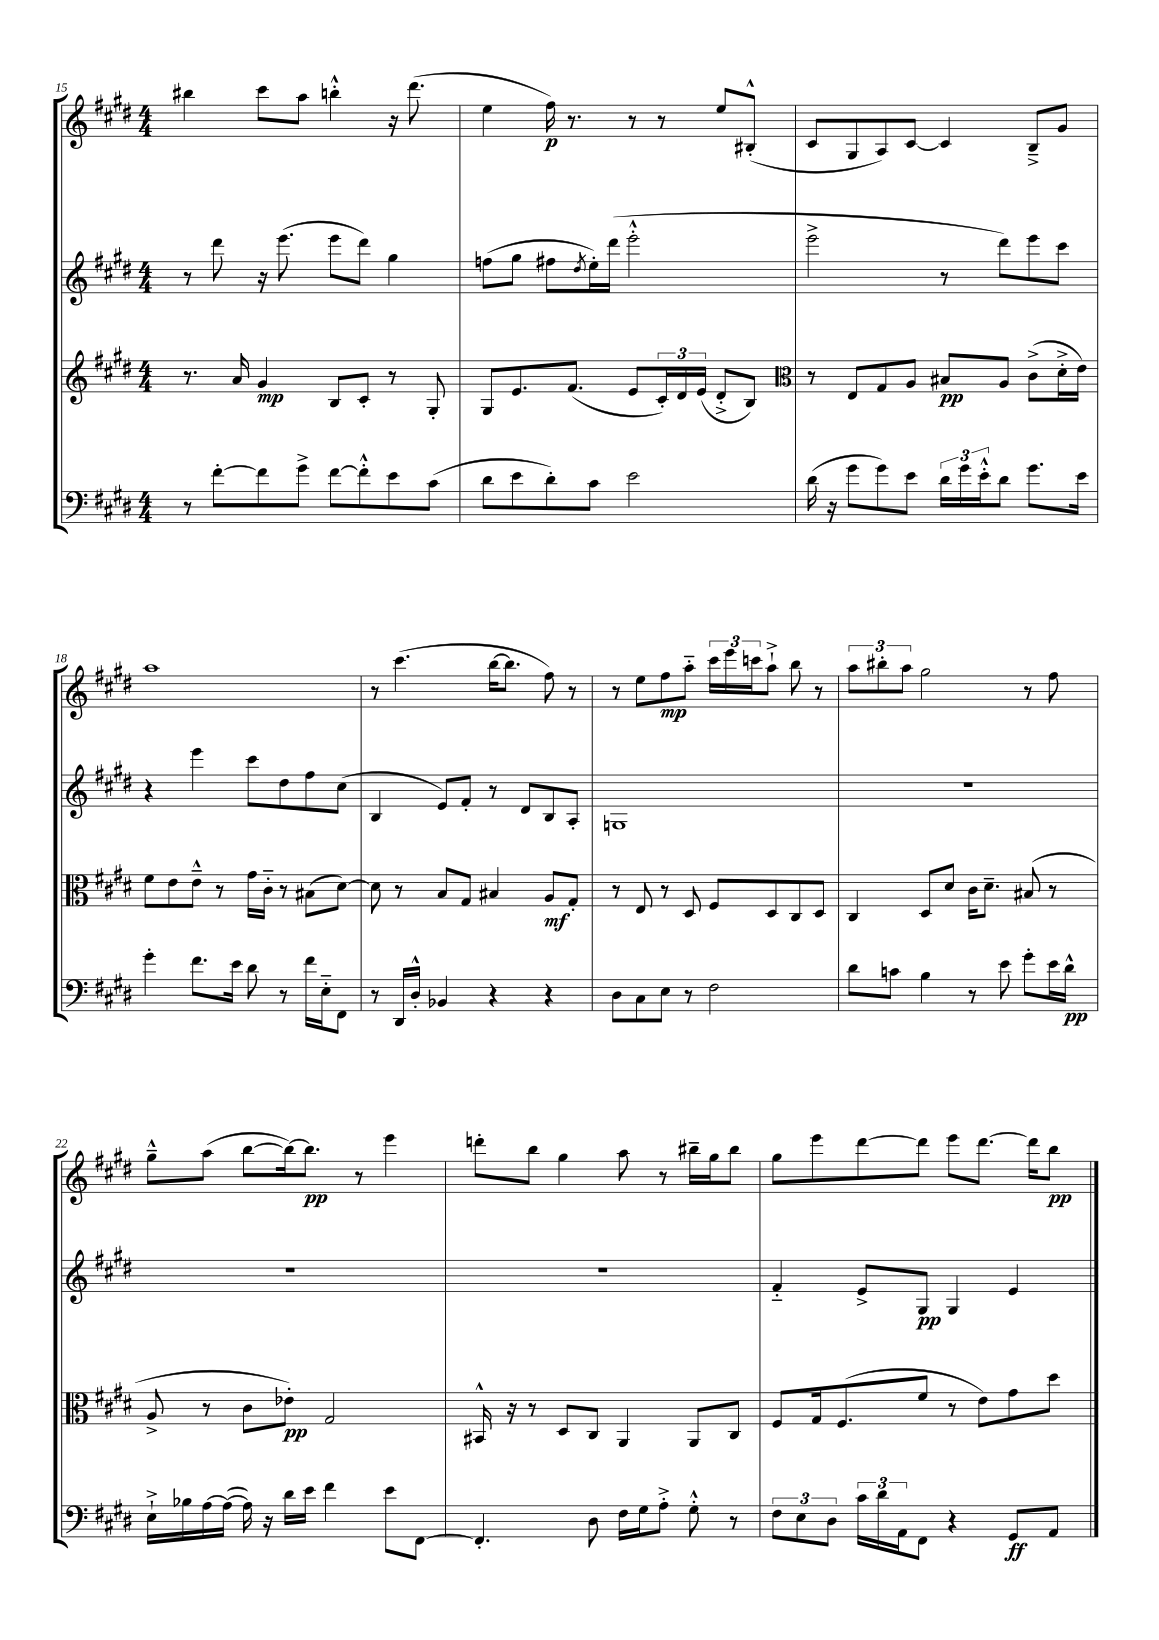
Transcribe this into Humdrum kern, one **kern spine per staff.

**kern	**dynam	**kern	**dynam	**kern	**dynam	**kern	**dynam
*part4	*part4	*part3	*part3	*part2	*part2	*part1	*part1
*staff4	*staff4	*staff3	*staff3	*staff2	*staff2	*staff1	*staff1
*clefF4	*	*clefG2	*	*clefG2	*	*clefG2	*
*k[f#c#g#d#]	*	*k[f#c#g#d#]	*	*k[f#c#g#d#]	*	*k[f#c#g#d#]	*
*M4/4	*	*M4/4	*	*M4/4	*	*M4/4	*
=15	=15	=15	=15	=15	=15	=15	=15
8r	.	8.r	.	8r	.	4bb#X\	.
[8f#'\L	.	.	.	8ddd#\	.	.	.
.	.	16a/	.	.	.	.	.
8f#\]	.	4g#/	mp	16r	.	8ccc#\L	.
.	.	.	.	(8.eee\	.	.	.
8g#^\J	.	.	.	.	.	8aa\J	.
[8f#\L	.	8B/L	.	8eee\L	.	4bbn'^^\	.
8f#'^^\]	.	8c#'/J	.	8ddd#\J)	.	.	.
8e\	.	8r	.	4gg#\	.	16r	.
.	.	.	.	.	.	(8.ddd#\	.
(8c#\J	.	8G#'/	.	.	.	.	.
=16	=16	=16	=16	=16	=16	=16	=16
8d#\L	.	8G#/L	.	(8ffn\L	.	4ee\	.
8e\	.	8.e/	.	8gg#\J	.	.	.
8d#'\)	.	.	.	8ff#X\L	.	16ff#\)	p
.	.	(8.f#/J	.	.	.	8.r	.
.	.	.	.	8qdd#/	.	.	.
8c#\J	.	.	.	16ee'\L)	.	.	.
.	.	.	.	(16ddd#\JJ	.	.	.
2e\	.	8e/L	.	2eee'^^\	.	8r	.
.	.	24c#'/L)	.	.	.	8r	.
.	.	24d#/	.	.	.	.	.
.	.	(24e/JJ	.	.	.	.	.
.	.	8d#'^/L	.	.	.	8ee/L	.
.	.	8B/J)	.	.	.	(8B#X'^^/J	.
=17	=17	=17	=17	=17	=17	=17	=17
*	*	*clefC3	*	*	*	*	*
(16d#\	.	8r	.	2eee^\	.	8c#/L	.
16r	.	.	.	.	.	.	.
8g#\L	.	8E/L	.	.	.	8G#/	.
8g#\)	.	8G#/	.	.	.	8A/)	.
8e\J	.	8A/J	.	.	.	[8c#/J	.
24d#\LL	.	8B#X/L	pp	8r	.	4c#/]	.
24g#\	.	.	.	.	.	.	.
24e'^^\J	.	.	.	.	.	.	.
8d#\J	.	8A/J	.	8ddd#\L)	.	.	.
8.g#\L	.	(8c#^\L	.	8eee\	.	8B~^/L	.
.	.	16d#'^\L	.	8ccc#\J	.	8g#/J	.
16e\Jk	.	16e\JJ)	.	.	.	.	.
!!LO:LB:g=z
=18	=18	=18	=18	=18	=18	=18	=18
4g#'\	.	8f#\L	.	4r	.	1aa	.
.	.	8e\	.	.	.	.	.
8.f#\L	.	8e~^^\J	.	4eee\	.	.	.
.	.	8r	.	.	.	.	.
16e\Jk	.	.	.	.	.	.	.
8d#\	.	16g#\LL	.	8ccc#\L	.	.	.
.	.	16c#\JJ	.	.	.	.	.
8r	.	8r	.	8dd#\	.	.	.
16f#\LL	.	(8B#X\L	.	8ff#\	.	.	.
16E\J	.	.	.	.	.	.	.
8FF#\J	.	[8d#\J)	.	(8cc#\J	.	.	.
=19	=19	=19	=19	=19	=19	=19	=19
8r	.	8d#\]	.	4B/	.	8r	.
16DD#/LL	.	8r	.	.	.	(4.ccc#\	.
16D#'^^/JJ	.	.	.	.	.	.	.
4BB-X/	.	8B/L	.	8e/L)	.	.	.
.	.	8G#/J	.	8f#'/J	.	.	.
4r	.	4B#X/	.	8r	.	[16bb\KL	.
.	.	.	.	.	.	8.bb\J]	.
.	.	.	.	8d#/L	.	.	.
4r	.	8A/L	mf	8B/	.	8ff#\)	.
.	.	8G#'/J	.	8A'/J	.	8r	.
=20	=20	=20	=20	=20	=20	=20	=20
8D#\L	.	8r	.	1Gn	.	8r	.
8C#\	.	8E/	.	.	.	8ee\L	.
8E\J	.	8r	.	.	.	8ff#\	mp
8r	.	8D#/	.	.	.	8aa\J	.
2F#\	.	8F#/L	.	.	.	24ccc#\LL	.
.	.	.	.	.	.	24eee\	.
.	.	.	.	.	.	24cccn\J	.
.	.	8D#/	.	.	.	8aa`^\J	.
.	.	8C#/	.	.	.	8bb\	.
.	.	8D#/J	.	.	.	8r	.
=21	=21	=21	=21	=21	=21	=21	=21
8d#\L	.	4C#/	.	1r	.	12aa\L	.
.	.	.	.	.	.	12bb#X'\	.
8cn\J	.	.	.	.	.	.	.
.	.	.	.	.	.	12aa\J	.
4B\	.	8D#/L	.	.	.	2gg#\	.
.	.	8d#/J	.	.	.	.	.
8r	.	16c#\KL	.	.	.	.	.
.	.	8.d#~\J	.	.	.	.	.
8e\	.	.	.	.	.	.	.
8g#'\L	.	(8B#X/	.	.	.	8r	.
16e\L	.	8r	.	.	.	8ff#\	.
16d#^^\JJ	pp	.	.	.	.	.	.
!!LO:LB:g=z
=22	=22	=22	=22	=22	=22	=22	=22
16E`^\LL	.	8A^/	.	1r	.	8gg#~^^\L	.
16B-X\	.	.	.	.	.	.	.
[16A\	.	8r	.	.	.	(8aa\J	.
(16A\JJ_	.	.	.	.	.	.	.
16A\])	.	8c#\L	.	.	.	[8bb\L	.
16r	.	.	.	.	.	.	.
16d#\LL	.	8e-X'\J)	pp	.	.	16bb\k_)	.
16e\JJ	.	.	.	.	.	8.bb\J]	pp
4f#\	.	2G#/	.	.	.	.	.
.	.	.	.	.	.	8r	.
8e\L	.	.	.	.	.	4eee\	.
[8FF#\J	.	.	.	.	.	.	.
=23	=23	=23	=23	=23	=23	=23	=23
4.FF#'/]	.	16BB#X^^/	.	1r	.	8dddn'\L	.
.	.	16r	.	.	.	.	.
.	.	8r	.	.	.	8bb\J	.
.	.	8D#/L	.	.	.	4gg#\	.
8D#\	.	8C#/J	.	.	.	.	.
16F#\LL	.	4AA/	.	.	.	8aa\	.
16G#\J	.	.	.	.	.	.	.
8A'^\J	.	.	.	.	.	8r	.
8G#'^^\	.	8AA/L	.	.	.	16bb#X~\LL	.
.	.	.	.	.	.	16gg#\J	.
8r	.	8C#/J	.	.	.	8bb#\J	.
=24	=24	=24	=24	=24	=24	=24	=24
12F#\L	.	8F#/L	.	4f#/	.	8gg#\L	.
12E\	.	.	.	.	.	.	.
.	.	16G#/k	.	.	.	8eee\	.
12D#\J	.	.	.	.	.	.	.
.	.	(8.F#/	.	.	.	.	.
24c#\LL	.	.	.	8e^/L	.	[8ddd#\	.
24d#\	.	.	.	.	.	.	.
24AA\J	.	.	.	.	.	.	.
8FF#\J	.	8f#/J	.	8G#/J	pp	8ddd#\J]	.
4r	.	8r	.	4G#/	.	8eee\L	.
.	.	8e\L)	.	.	.	[8.ddd#\J	.
8GG#/L	ff	8g#\	.	4e/	.	.	.
.	.	.	.	.	.	16ddd#\KL]	.
8AA/J	.	8dd#\J	.	.	.	8bb\J	pp
==	==	==	==	==	==	==	==
*-	*-	*-	*-	*-	*-	*-	*-
